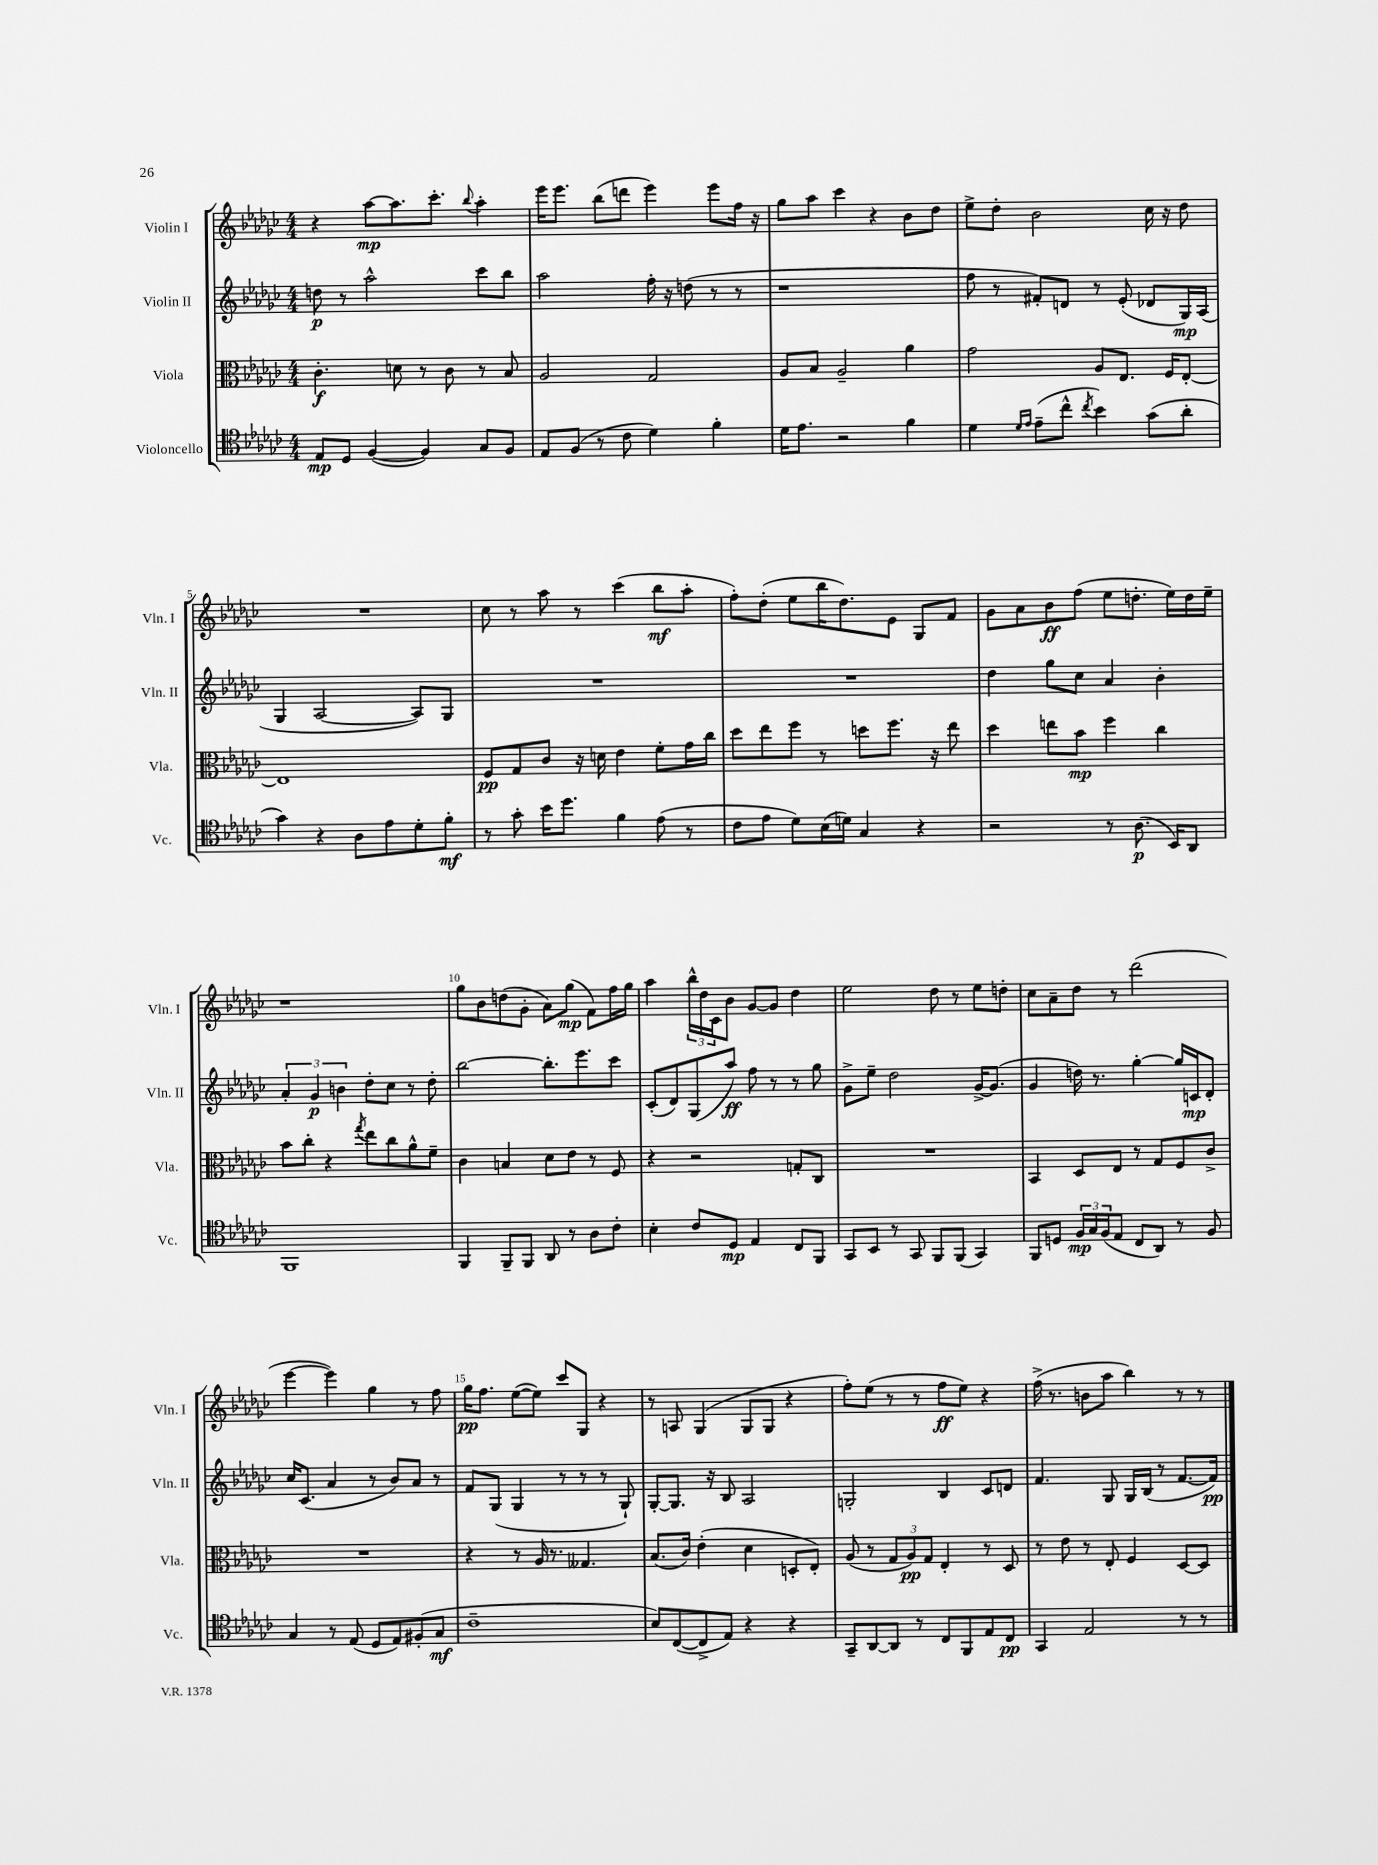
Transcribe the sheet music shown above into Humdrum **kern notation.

**kern	**kern	**kern	**kern
*staff4	*staff3	*staff2	*staff1
*clefC4	*clefC3	*clefG2	*clefG2
*k[b-e-a-d-g-c-]	*k[b-e-a-d-g-c-]	*k[b-e-a-d-g-c-]	*k[b-e-a-d-g-c-]
*M4/4	*M4/4	*M4/4	*M4/4
8E-	4.c-'	8dd	4r
8D-	.	8r	.
([4F	.	2aa-^^	[8aa-
.	8d	.	8.aa-]
4F])	8r	.	.
.	.	.	8.ccc-'
.	8c-	.	.
.	.	.	8qqbb-
8G-	8r	8ccc-	4aa-'
8F	8B-	8bb-	.
=	=	=	=
8E-	2A-	2aa-	16eee-
.	.	.	8.eee-
(8F	.	.	.
8r	.	.	(8bb-
8c-	.	.	8ddd
4d-)	2G-	16ff'	4eee-)
.	.	16r	.
.	.	(8dd	.
4f'	.	8r	8eee-
.	.	8r	16ff
.	.	.	16r
=	=	=	=
16d-	8A-	1r	8gg-
8.e-	.	.	.
.	8B-	.	8aa-
2r	2A-~	.	4ccc-
.	.	.	4r
4f	4a-	.	8b-
.	.	.	8dd-
=	=	=	=
4d-	2g-	8ff	8ee-^
.	.	8r	8dd-'
16qqd-	.	.	.
16qqe-	.	.	.
(8e-~	.	8f#')	2b-
8cc-^^	.	8d	.
8qcc-	.	.	.
4b-)	8A-	8r	.
.	8.E-	(8e-'	.
(8g-	.	8d-	16cc-
.	16F	.	16r
8a-'	[8E-'	16G-)	8dd-
.	.	(16A-	.
=	=	=	=
4g-)	1E-]	4G-	1r
4r	.	[2A-	.
8A-	.	.	.
8e-	.	.	.
8d-'	.	8A-])	.
8f'	.	8G-	.
=	=	=	=
8r	8F	1r	8cc-
8g-'	8G-	.	8r
16b-	8c-	.	8aa-
8.dd-	.	.	.
.	16r	.	8r
.	16d	.	.
4f	4e-	.	(4ccc-
(8e-	8f'	.	8bb-
8r	16g-	.	8aa-'
.	16cc-	.	.
=	=	=	=
8c-	8dd-	1r	8ff')
8e-	8ee-	.	(8dd-'
8d-)	8ff	.	8ee-
(16B-	8r	.	16bb-
16d)	.	.	8.dd-)
4G-	8dd	.	.
.	8.ff	.	8e-
4r	.	.	8G-
.	16r	.	.
.	8ee-	.	8f
=	=	=	=
2r	4dd-	4dd-	8g-
.	.	.	8a-
.	8ee	8gg-	8b-
.	8b-	8cc-	(8ff
8r	4ff	4a-	8ee-
(8.A-	.	.	8.dd'
.	4cc-	4b-'	.
16BB-)	.	.	16ee-)
8AA-	.	.	16dd
.	.	.	16ee-~
=	=	=	=
1FF	8b-	6a-'	1r
.	8cc-'	.	.
.	.	6g-	.
.	4r	.	.
.	.	6b	.
.	8qgg-	.	.
.	8ee-	8dd-'	.
.	8cc-	8cc-	.
.	8a-^^	8r	.
.	8f~	8dd-'	.
=	=	=	=
4FF	4c-	[2bb-	8gg-
.	.	.	8b-
8FF~	4B	.	(8dd
8FF	.	.	8g-'
8AA-	8d-	8.bb-']	8a-)
8r	8e-	.	(8gg-
.	.	8.eee-	.
8A-	8r	.	8f)
8c-'	8F	8ccc-	16ff
.	.	.	16gg-
=	=	=	=
4B-'	4r	(8c-'	4aa-
.	.	8d-)	.
8c-	2r	(8G-	24bb-^^
.	.	.	24dd-
.	.	.	24c-
8D-	.	8aa-)	8b-
4E-	.	8ff	[8g-
.	.	8r	8g-]
8C-	8G'	8r	4dd-
8FF	8C-	8gg-	.
=	=	=	=
8GG-	1r	8g-^	2ee-
8BB-	.	8ee-~	.
8r	.	2dd-	.
8GG-	.	.	.
8FF	.	.	8dd-
(8FF	.	.	8r
4GG-)	.	[16g-^	8ee-
.	.	(8.g-]	.
.	.	.	8dd'
=	=	=	=
8FF	4BB-	4g-	8cc-
8D	.	.	8a-~
24F	8D-	16dd)	8dd-
24G-	.	.	.
.	.	8.r	.
(24F	.	.	.
8E-	8E-	.	8r
8C-	8r	[4gg-'	(2ddd-
8AA-)	8G-	.	.
8r	8F	16gg-]	.
.	.	16c	.
8F	8c-^	8d-'	.
=	=	=	=
4G-	1r	16cc-	[4eee-
.	.	(8.c-	.
8r	.	4a-	4eee-])
(8E-	.	.	.
8D-	.	8r	4gg-
8E-)	.	8b-)	.
(8F#'	.	8a-	8r
8G-	.	8r	8ff
=	=	=	=
1c-~	4r	8f	16gg-
.	.	.	8.ff
.	.	(8G-	.
.	8r	4G-	([8ee-
.	16A-	.	8ee-])
.	8.r	.	.
.	.	8r	8ccc-
.	4.G--	8r	8G-
.	.	8r	4r
.	.	8G-`)	.
=	=	=	=
8B-)	(8.B-	[8G-'	8r
([8C-	.	8.G-]	8A
.	16c-)	.	.
8C-^]	(4e-'	.	(4G-
.	.	16r	.
8E-)	.	8B-	.
4r	4d-	2A-	8G-
.	.	.	8G-
4r	8D'	.	4r
.	8E-')	.	.
=	=	=	=
8GG-~	(8A-	2G'	8ff')
[8AA-	8r	.	(8ee-
8AA-]	12G-	.	8r
.	12A-)	.	.
8r	.	.	8r
.	12G-	.	.
8C-	4E-'	4B-	8ff
8FF	.	.	8ee-)
8E-	8r	8c-	4r
8C-	8D-	8d	.
=	=	=	=
4GG-	8r	4.f	(16ff^
.	.	.	8.r
.	8e-	.	.
2E-	8r	.	8b
.	8E-'	8G-	8aa-
.	4F	16G-	4bb-)
.	.	(16B-	.
.	.	8r	.
8r	[8D-	[8.f	8r
8r	8D-]	.	8r
.	.	16f])	.
==	==	==	==
*-	*-	*-	*-
